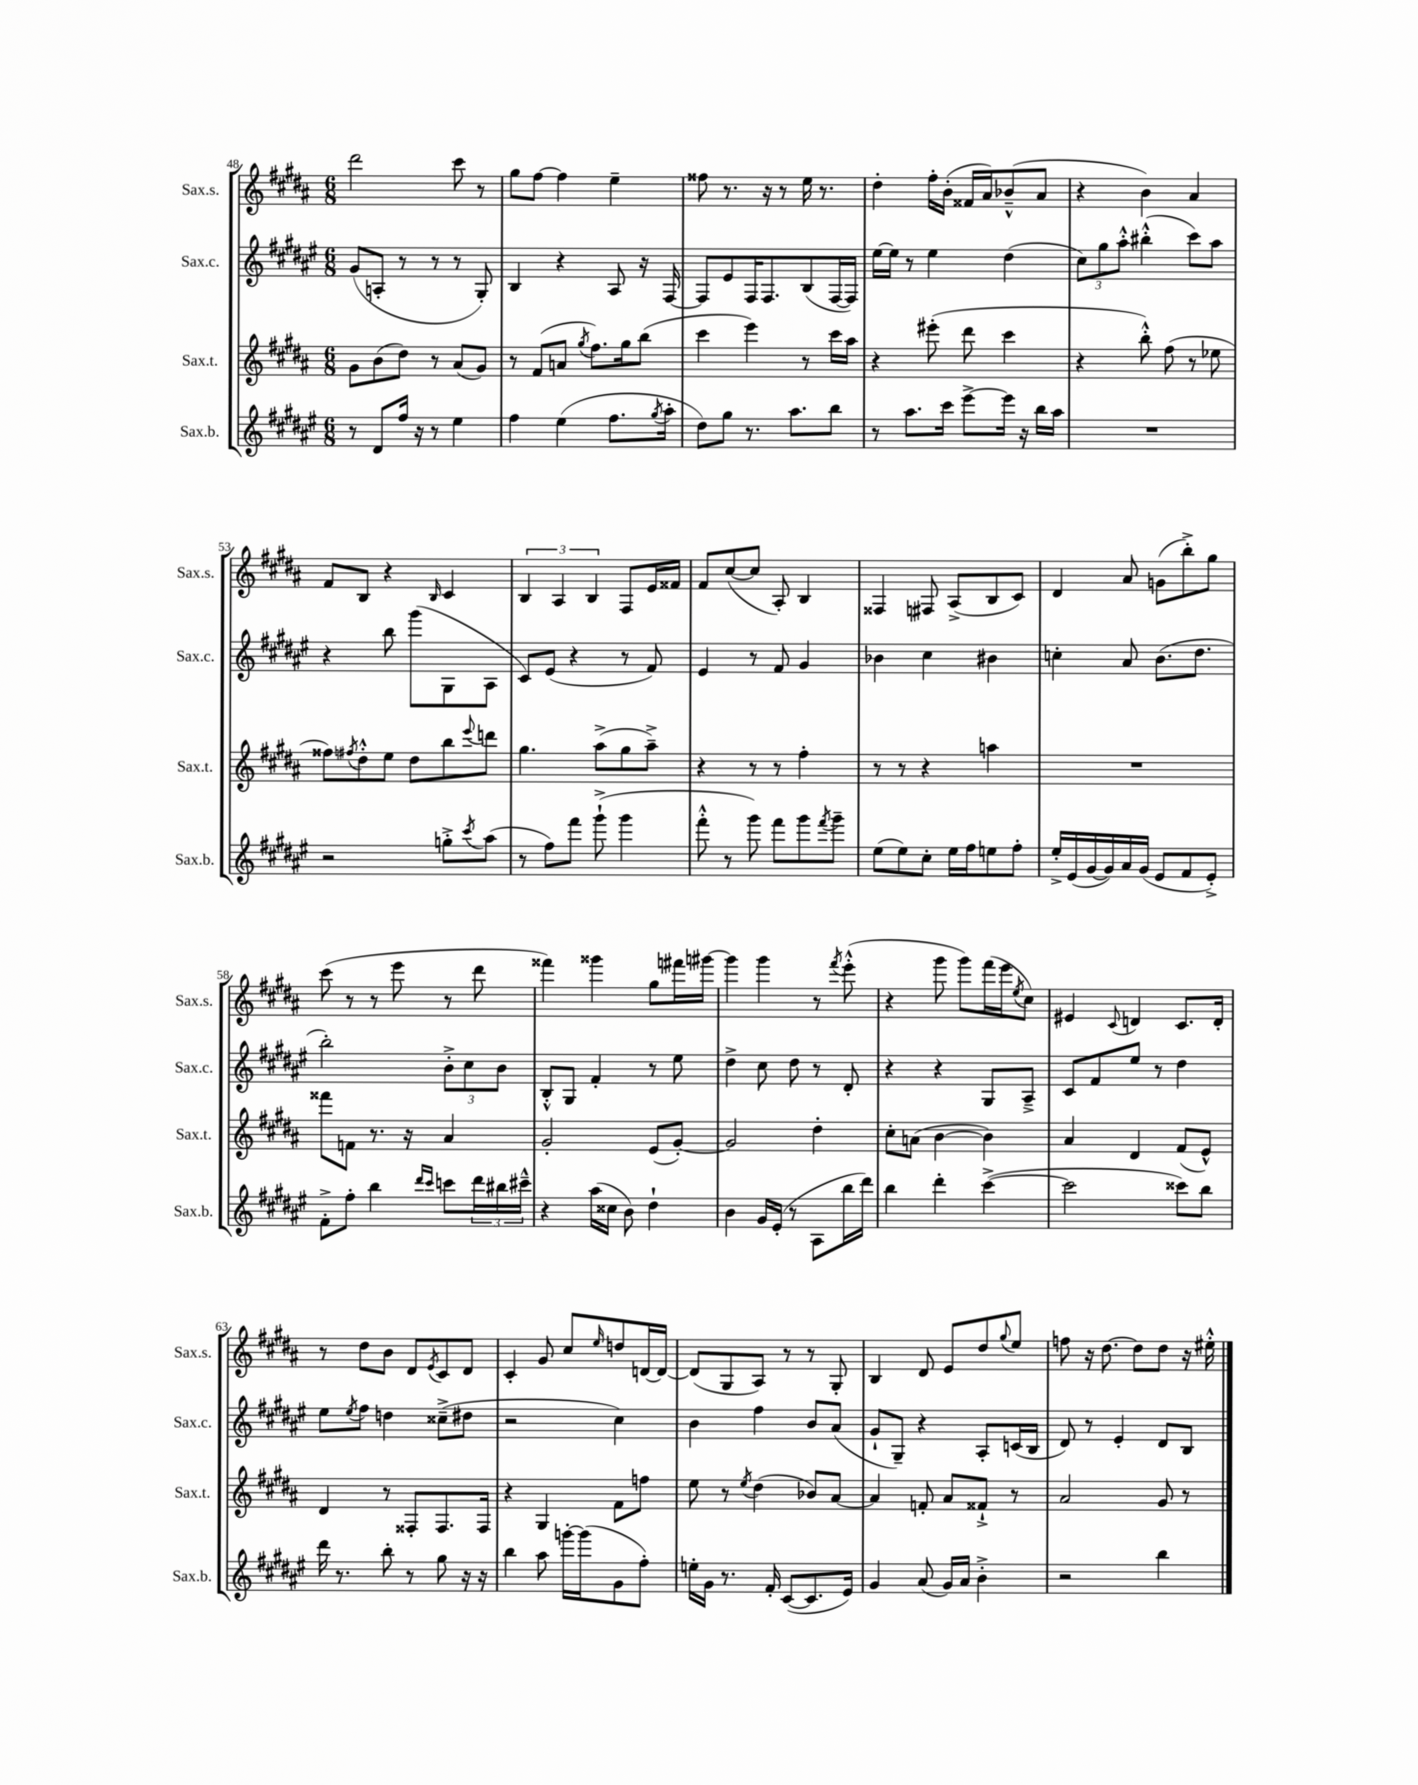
<<
\new StaffGroup <<
\new Staff = "s0" \with { instrumentName = "Sax.s." shortInstrumentName = "Sax.s." } {
    \clef treble \key b \major \numericTimeSignature \time 6/8
    dis'''2 cis'''8 r8 |
    gis''8 fis''8~ fis''4 e''4-- |
    fisis''8 r8. r16 r8 e''16 r8. |
    dis''4-. fis''16-. b'16-.( fisis'16 ais'16) bes'8---^( ais'8 |
    r4 b'4) ais'4 |
    fis'8 b8 r4 \grace { b16 } cis'4 |
    \tuplet 3/2 { b4 ais4 b4 } fis8 e'16 fisis'16 |
    fis'8 cis''8~( cis''8 ais8-.) b4 |
    fisis4 fis8 ais8->( b8 cis'8) |
    dis'4 ais'8 g'8( b''8-.->) gis''8 |
    cis'''8( r8 r8 e'''8 r8 dis'''8 |
    fisis'''4) gisis'''4 gis''8 fis'''16 gis'''16~ |
    gis'''4 gis'''4 r8 \acciaccatura { fis'''8 } e'''8-.-^( |
    r4 gis'''8 gis'''8) fis'''16( e'''16 \acciaccatura { e''8 } cis''8) |
    eis'4 \appoggiatura { cis'8 } d'4 cis'8. d'16-. |
    r8 dis''8 b'8 dis'8 \acciaccatura { e'8 } cis'8 dis'8 |
    cis'4-. gis'8 cis''8 \grace { e''16 } d''8 d'16~ d'16~ |
    d'8( gis8 ais8) r8 r8 gis8-. |
    b4 dis'8 e'8 dis''8 \appoggiatura { gis''8 } e''8 |
    f''8 r16 dis''8.~ dis''8 dis''8 r16 eis''16-.-^ \bar "|." |
}
\new Staff = "s1" \with { instrumentName = "Sax.c." shortInstrumentName = "Sax.c." } {
    \clef treble \key fis \major \numericTimeSignature \time 6/8
    gis'8( a8-. r8 r8 r8 gis8-.) |
    b4 r4 ais8 r16 fis16~ |
    fis8 eis'8 fis16 fis8. b8( fis16~ fis16) |
    eis''16~ eis''16 r8 eis''4 dis''4( |
    \tuplet 3/2 { cis''8) gis''8 ais''8-.-^ } bis''4-.-^( cis'''8) ais''8 |
    r4 b''8 gis'''8( gis8 ais8 |
    cis'8) eis'8( r4 r8 fis'8) |
    eis'4 r8 fis'8 gis'4 |
    bes'4 cis''4 bis'4 |
    c''4-. ais'8 b'8.( dis''8. |
    b''2-.) \tuplet 3/2 { b'8-.-> cis''8 b'8 } |
    b8-.-^ gis8 fis'4-. r8 eis''8 |
    dis''4-> cis''8 dis''8 r8 dis'8-. |
    r4 r4 gis8 ais8---> |
    cis'8 fis'8 eis''8 r8 dis''4 |
    eis''8 \acciaccatura { eis''8 } fis''8 d''4 cisis''8--->( dis''8 |
    r2 cis''4) |
    b'4 fis''4 b'8 ais'8( |
    gis'8-! gis8--) r4 ais8-. c'16( b16 |
    dis'8) r8 eis'4-. dis'8 b8 \bar "|." |
}
\new Staff = "s2" \with { instrumentName = "Sax.t." shortInstrumentName = "Sax.t." } {
    \clef treble \key b \major \numericTimeSignature \time 6/8
    gis'8 b'8( dis''8) r8 ais'8( gis'8) |
    r8 fis'8( a'8 \acciaccatura { gis''8 } fis''8.) gis''16 b''8( |
    cis'''4 e'''4) r8 cis'''16 ais''16 |
    r4 eis'''8-.( dis'''8 cis'''4 |
    r4 b''8-.-^) fis''8( r8 ees''8 |
    fisis''8) \acciaccatura { fis''8 } dis''8-.-^ e''8 dis''8 b''8 \appoggiatura { e'''8 } d'''8 |
    gis''4. ais''8->( gis''8 ais''8--->) |
    r4 r8 r8 fis''4-. |
    r8 r8 r4 a''4 |
    R2. |
    fisis'''8 f'8 r8. r16 ais'4 |
    gis'2-. e'8( gis'8~-.) |
    gis'2 dis''4-. |
    cis''8-. a'8( b'4~ b'4) |
    ais'4 dis'4 fis'8( e'8-^) |
    dis'4 r8 fisis8-. fisis8. fisis16 |
    r4 gis4 fis'8 f''8 |
    e''8 r8 \acciaccatura { e''8 } dis''4( bes'8) ais'8~ |
    ais'4 f'8-. ais'8 fisis'8-!-> r8 |
    ais'2 gis'8 r8 \bar "|." |
}
\new Staff = "s3" \with { instrumentName = "Sax.b." shortInstrumentName = "Sax.b." } {
    \clef treble \key fis \major \numericTimeSignature \time 6/8
    r8 dis'8 fis''16 r16 r8 eis''4 |
    fis''4 eis''4( fis''8. \acciaccatura { gis''8 } ais''16-. |
    dis''8) gis''8 r8. ais''8. b''8 |
    r8 ais''8. cis'''16 eis'''8~-> eis'''16 r16 b''16 ais''16 |
    R2. |
    r2 g''8-.-> \acciaccatura { cis'''8 } ais''8( |
    r8 fis''8) fis'''8 gis'''8-!->( gis'''4 |
    fis'''8-.-^ r8 gis'''8) fis'''8 gis'''8 \acciaccatura { fis'''8 } gis'''8-- |
    eis''8( eis''8) cis''8-. eis''16 fis''16 e''8 fis''8-. |
    eis''16-.-> eis'16( gis'16~ gis'16) ais'16 gis'16( eis'8 fis'8 eis'8-.->) |
    fis'8-.-> fis''8-. b''4 \grace { dis'''16 cis'''16 } c'''8 \tuplet 3/2 { dis'''16 bis''16 cis'''16---^ } |
    r4 ais''16( cisis''16 b'8) dis''4-! |
    b'4 gis'16 eis'16-.( r8 ais8 b''16 dis'''16) |
    b''4 dis'''4-. cis'''4~->( |
    cis'''2 cisis'''8) b''8 |
    dis'''16 r8. b''8-. r8 gis''8 r16 r16 |
    b''4 ais''8 g'''16~-. g'''16( gis'8 fis''8-.) |
    e''16-. gis'16 r8. fis'16-. cis'8~( cis'8. eis'16) |
    gis'4 ais'8( gis'16) ais'16 b'4-.-> |
    r2 b''4 \bar "|." |
}
>>
>>
\layout { \context { \Score currentBarNumber = #48 } }
